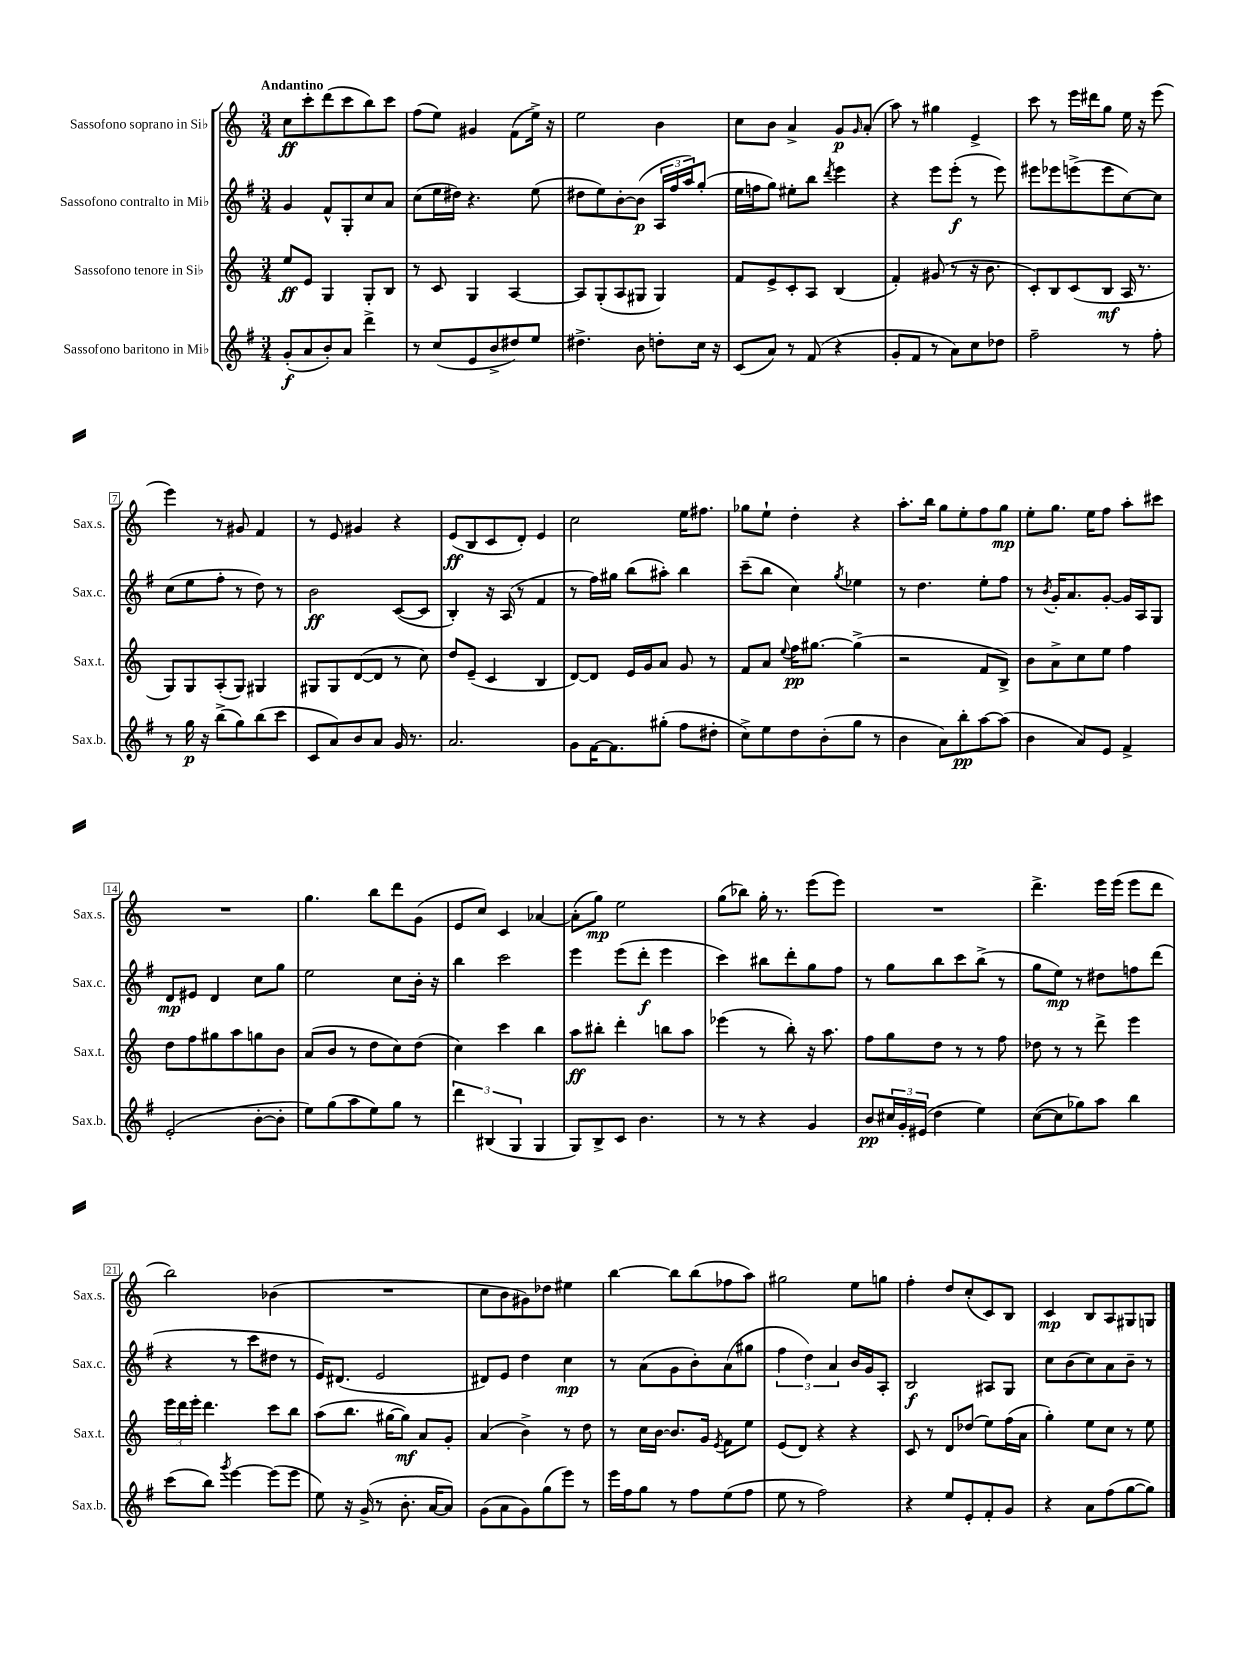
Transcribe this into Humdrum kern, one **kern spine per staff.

**kern	**dynam	**kern	**dynam	**kern	**dynam	**kern	**dynam
*part4	*part4	*part3	*part3	*part2	*part2	*part1	*part1
*staff4	*staff4	*staff3	*staff3	*staff2	*staff2	*staff1	*staff1
*I"Sassofono baritono in Mi♭	*	*I"Sassofono tenore in Si♭	*	*I"Sassofono contralto in Mi♭	*	*I"Sassofono soprano in Si♭	*
*I'Sax.b.	*	*I'Sax.t.	*	*I'Sax.c.	*	*I'Sax.s.	*
*clefG2	*	*clefG2	*	*clefG2	*	*clefG2	*
*k[f#]	*	*k[]	*	*k[f#]	*	*k[]	*
*M3/4	*	*M3/4	*	*M3/4	*	*M3/4	*
=1	=1	=1	=1	=1	=1	=1	=1
!	!	!	!	!	!	!LO:TX:a:B:t=Andantino	!
(8g'/L	f	8ee/L	ff	4g/	.	8cc\L	ff
8a/	.	8e/J	.	.	.	8ccc'\	.
8b'/)	.	4G/	.	8f#^^/L	.	(8ddd\	.
8a/J	.	.	.	8G'/	.	8ccc\	.
4ddd^\	.	8G'/L	.	8cc/	.	8bb\)	.
.	.	8B/J	.	8a/J	.	8ccc\J	.
=2	=2	=2	=2	=2	=2	=2	=2
8r	.	8r	.	(8cc\L	.	(8ff\L	.
(8cc/L	.	8c/	.	16ee\L	.	8ee\J)	.
.	.	.	.	16dd#X\JJ)	.	.	.
8e/	.	4G/	.	4.r	.	4g#X/	.
8b^/	.	.	.	.	.	.	.
8dd#X/)	.	[4A/	.	.	.	(8f\L	.
8ee/J	.	.	.	(8ee\	.	16ee^\Jk)	.
.	.	.	.	.	.	16r	.
=3	=3	=3	=3	=3	=3	=3	=3
4.dd#X^\	.	8A/L]	.	8dd#X\L	.	2ee\	.
.	.	(8G'/	.	8ee\)	.	.	.
.	.	8A/	.	[8b'\	.	.	.
8b\	.	8G#X/J	.	(8b\J]	p	.	.
8ddn'\L	.	4G#/)	.	24A/LL	.	4b\	.
.	.	.	.	24ff#/	.	.	.
.	.	.	.	24aa/J)	.	.	.
16cc\Jk	.	.	.	(8gg'/J	.	.	.
16r	.	.	.	.	.	.	.
=4	=4	=4	=4	=4	=4	=4	=4
(8c/L	.	8f/L	.	16ee\LL	.	8cc\L	.
.	.	.	.	16ffn\J	.	.	.
8a/J)	.	8e^/	.	8gg\J)	.	8b\J	.
8r	.	8c'/	.	8ee#X'\L	.	4a^/	.
(8f#/	.	8A/J	.	8bb\J	.	.	.
.	.	.	.	8qddd/	.	.	.
4r	.	(4B/	.	4eee\	.	8g/L	p
.	.	.	.	.	.	16qqg/	.
.	.	.	.	.	.	(8a'/J	.
=5	=5	=5	=5	=5	=5	=5	=5
8g'/L	.	4f'/)	.	4r	.	8aa\)	.
8f#/J	.	.	.	.	.	8r	.
8r	.	(8g#X/	.	8eee\L	.	4gg#X\	.
8a\L)	.	8r	.	(8eee'\J	f	.	.
8cc\	.	16r	.	8r	.	4e^/	.
.	.	8.b\	.	.	.	.	.
8dd-X\J	.	.	.	8eee\)	.	.	.
=6	=6	=6	=6	=6	=6	=6	=6
2ff#~\	.	8c'/L)	.	8eee#X\L	.	8ccc\	.
.	.	8B/	.	8eee-X\	.	8r	.
.	.	(8c/	.	(8eeen^\	.	16eee\LL	.
.	.	.	.	.	.	16ddd#X\J	.
.	.	8B/J	mf	8eee\	.	8gg\J	.
8r	.	16A/	.	[8cc\)	.	16ee\	.
.	.	8.r	.	.	.	16r	.
8ff#'\	.	.	.	8cc\J]	.	(8eee\	.
!!LO:LB:g=z
=7	=7	=7	=7	=7	=7	=7	=7
8r	.	8G/L)	.	(8cc\L	.	4eee\)	.
16gg\	p	8G/	.	8ee\	.	.	.
16r	.	.	.	.	.	.	.
(8bb^\L	.	(8A'/	.	8ff#'\J	.	8r	.
8gg\)	.	8G/J)	.	8r	.	8g#X/	.
(8bb\	.	4G#X/	.	8dd\)	.	4f/	.
8ccc\J	.	.	.	8r	.	.	.
=8	=8	=8	=8	=8	=8	=8	=8
8c/L	.	8G#X/L	.	2b\	ff	8r	.
8a/)	.	8G#/	.	.	.	8e/	.
8b/	.	([8d/	.	.	.	4g#X/	.
8a/J	.	8d/J]	.	.	.	.	.
16g/	.	8r	.	([8c/L	.	4r	.
8.r	.	.	.	.	.	.	.
.	.	8cc\)	.	8c/J]	.	.	.
=9	=9	=9	=9	=9	=9	=9	=9
2.a/	.	8dd/L	.	4B'/)	.	(8e/L	ff
.	.	(8e~/J	.	.	.	8B/	.
.	.	4c/	.	16r	.	8c/	.
.	.	.	.	(16A/	.	.	.
.	.	.	.	8r	.	8d'/J)	.
.	.	4B/	.	4f#/	.	4e/	.
=10	=10	=10	=10	=10	=10	=10	=10
8g\L	.	[8d/L)	.	8r	.	2cc\	.
[16f#\K	.	8d/J]	.	16ff#\LL)	.	.	.
8.f#\]	.	.	.	16gg#X\JJ	.	.	.
.	.	16e/LL	.	(8bb\L	.	.	.
.	.	16g/J	.	.	.	.	.
(8gg#X'\J	.	8a/J	.	8aa#X'\J)	.	.	.
8ff#\L	.	8g/	.	4bb\	.	16ee\KL	.
.	.	.	.	.	.	8.ff#X\J	.
8dd#X'\J	.	8r	.	.	.	.	.
=11	=11	=11	=11	=11	=11	=11	=11
8cc^\L)	.	8f/L	.	(8ccc~\L	.	8gg-X\L	.
8ee\	.	8a/J	.	8bb\J	.	8ee`\J	.
.	.	8qqee/	.	.	.	.	.
8dd\	.	16ff\KL	pp	4cc\)	.	4dd'\	.
.	.	[8.gg#X\J	.	.	.	.	.
(8b'\	.	.	.	.	.	.	.
.	.	.	.	8qgg/	.	.	.
8gg\J	.	(4gg#^\]	.	4ee-X\	.	4r	.
8r	.	.	.	.	.	.	.
=12	=12	=12	=12	=12	=12	=12	=12
4b\	.	2r	.	8r	.	8.aa'\L	.
.	.	.	.	4.dd\	.	.	.
.	.	.	.	.	.	16bb\Jk	.
8a\L)	.	.	.	.	.	8gg\L	.
8bb'\	pp	.	.	.	.	8ee'\	.
[8aa\	.	8f/L	.	8ee'\L	.	8ff\	.
(8aa\J]	.	8B^/J)	.	8ff#\J	.	8gg\J	mp
=13	=13	=13	=13	=13	=13	=13	=13
4b\	.	8b\L	.	8r	.	8ee'\L	.
.	.	.	.	8qb/	.	.	.
.	.	8a^\	.	16g'/KL	.	8.gg\J	.
.	.	.	.	8.a/	.	.	.
8a/L)	.	8cc\	.	.	.	.	.
.	.	.	.	.	.	16ee\KL	.
8e/J	.	8ee\J	.	[8g'/J	.	8ff\J	.
4f#^/	.	4ff\	.	16g/LL]	.	8aa'\L	.
.	.	.	.	16A/J	.	.	.
.	.	.	.	8G/J	.	8ccc#X\J	.
!!LO:LB:g=z
=14	=14	=14	=14	=14	=14	=14	=14
(2e'/	.	8dd\L	.	8d/L	mp	2.r	.
.	.	8ff\	.	8e#X/J	.	.	.
.	.	8gg#X\	.	4d/	.	.	.
.	.	8aa\	.	.	.	.	.
[8b'\L	.	8ggn\	.	8cc\L	.	.	.
8b'\J]	.	8b\J	.	8gg\J	.	.	.
=15	=15	=15	=15	=15	=15	=15	=15
8ee\L)	.	(8a/L	.	2ee\	.	4.gg\	.
(8gg\	.	8b/J	.	.	.	.	.
8aa\	.	8r	.	.	.	.	.
8ee\)	.	8dd\L	.	.	.	8bb\L	.
8gg\J	.	8cc\)	.	8cc\L	.	8ddd\	.
8r	.	(8dd\J	.	16b'\Jk	.	(8g\J	.
.	.	.	.	16r	.	.	.
=16	=16	=16	=16	=16	=16	=16	=16
6ddd\	.	4cc\)	.	4bb\	.	8e/L	.
.	.	.	.	.	.	8cc/J)	.
(6B#X/	.	.	.	.	.	.	.
.	.	4ccc\	.	2ccc\	.	4c/	.
6G/	.	.	.	.	.	.	.
4G/	.	4bb\	.	.	.	[4a-X/	.
=17	=17	=17	=17	=17	=17	=17	=17
8G/L)	.	8aa\L	ff	4eee\	.	(8a-'\L]	.
8B^/	.	8bb#X'\J	.	.	.	8gg\J)	mp
8c/J	.	4ddd'\	.	(8eee\L	.	2ee\	.
4.b\	.	.	.	8ddd'\J	f	.	.
.	.	8bbn\L	.	4eee\	.	.	.
.	.	8aa\J	.	.	.	.	.
=18	=18	=18	=18	=18	=18	=18	=18
8r	.	(4eee-X\	.	4ccc\)	.	(8gg\L	.
8r	.	.	.	.	.	8bb-X\J)	.
4r	.	8r	.	8bb#X\L	.	16gg'\	.
.	.	.	.	.	.	8.r	.
.	.	8bb'\)	.	8ddd'\	.	.	.
4g/	.	16r	.	8gg\	.	(8eee\L	.
.	.	8.aa\	.	.	.	.	.
.	.	.	.	8ff#\J	.	8eee\J)	.
=19	=19	=19	=19	=19	=19	=19	=19
8b/L	pp	8ff\L	.	8r	.	2.r	.
24cc#X/L	.	8gg\	.	8gg\L	.	.	.
24g'/	.	.	.	.	.	.	.
(24e#X/JJ	.	.	.	.	.	.	.
4dd\	.	8dd\J	.	8bb\	.	.	.
.	.	8r	.	8ccc\	.	.	.
4ee\)	.	8r	.	(8bb^\J	.	.	.
.	.	8ff\	.	8r	.	.	.
=20	=20	=20	=20	=20	=20	=20	=20
([8cc\L	.	8dd-X\	.	8gg\L	.	4.ddd^\	.
8cc\]	.	8r	.	8ee\J)	mp	.	.
8gg-X\)	.	8r	.	8r	.	.	.
8aa\J	.	8ddd^\	.	8dd#X\L	.	16eee\LL	.
.	.	.	.	.	.	(16eee\JJ	.
4bb\	.	4eee\	.	8ffn\	.	8eee\L	.
.	.	.	.	(8ddd\J	.	8ddd\J	.
!!LO:LB:g=z
=21	=21	=21	=21	=21	=21	=21	=21
(8ccc\L	.	24eee\LL	.	4r	.	2bb\)	.
.	.	24ddd\	.	.	.	.	.
.	.	24eee'\JJ	.	.	.	.	.
8bb\J)	.	4.ddd\	.	.	.	.	.
8qggg/	.	.	.	.	.	.	.
[4eee\	.	.	.	8r	.	.	.
.	.	.	.	8ccc\L	.	.	.
(8eee\L]	.	8ccc\L	.	8dd#X\J	.	(4b-X\	.
8eee\J	.	8bb\J	.	8r	.	.	.
=22	=22	=22	=22	=22	=22	=22	=22
8ee\)	.	(8aa\L	.	16e/KL)	.	2.r	.
.	.	.	.	(8.d#X/J	.	.	.
16r	.	8.bb\J	.	.	.	.	.
(16g^/	.	.	.	.	.	.	.
8r	.	.	.	2e/	.	.	.
.	.	[16gg#X\KL	.	.	.	.	.
8.b'\	.	8gg#\J])	mf	.	.	.	.
.	.	8a/L	.	.	.	.	.
[16a/KL	.	.	.	.	.	.	.
8a/J])	.	8g'/J	.	.	.	.	.
=23	=23	=23	=23	=23	=23	=23	=23
(8g\L	.	(4a/	.	8d#X/L)	.	8cc\L	.
8a\	.	.	.	8e/J	.	8b\	.
8g\)	.	4b^\)	.	4dd\	.	8g#X\)	.
(8gg\	.	.	.	.	.	8dd-X\J	.
8eee\J)	.	8r	.	4cc\	mp	4ee#X\	.
8r	.	8dd\	.	.	.	.	.
=24	=24	=24	=24	=24	=24	=24	=24
16eee\LL	.	8r	.	8r	.	[4bb\	.
16ff#\J	.	.	.	.	.	.	.
8gg\J	.	16cc\LL	.	(8a\L	.	.	.
.	.	[16b\JJ	.	.	.	.	.
8r	.	8.b/L]	.	8g\	.	8bb\L]	.
8ff#\L	.	.	.	8b'\)	.	(8bb\	.
.	.	16g/Jk	.	.	.	.	.
.	.	8qe/	.	.	.	.	.
(8ee\	.	8f\L	.	(8a\	.	8ff-X\	.
8ff#\J	.	8ee\J	.	8gg#X\J	.	8aa\J)	.
=25	=25	=25	=25	=25	=25	=25	=25
8ee\	.	(8e/L	.	6ff#\	.	2gg#X\	.
8r	.	8d/J)	.	.	.	.	.
.	.	.	.	6dd\)	.	.	.
2ff#\)	.	4r	.	.	.	.	.
.	.	.	.	6a/	.	.	.
.	.	4r	.	16b/LL	.	8ee\L	.
.	.	.	.	16g/J	.	.	.
.	.	.	.	8A'/J	.	8ggn\J	.
=26	=26	=26	=26	=26	=26	=26	=26
4r	.	8c/	.	2B/	f	4ff'\	.
.	.	8r	.	.	.	.	.
8ee/L	.	8d/L	.	.	.	8dd/L	.
8e'/	.	(8dd-X/J	.	.	.	(8cc'/	.
8f#'/	.	8ee\L)	.	8A#X/L	.	8c/)	.
8g/J	.	(16ff\L	.	8G/J	.	8B/J	.
.	.	16a\JJ	.	.	.	.	.
=27	=27	=27	=27	=27	=27	=27	=27
4r	.	4gg'\)	.	8cc\L	.	4c/	mp
.	.	.	.	(8b\	.	.	.
8a\L	.	8ee\L	.	8cc\)	.	8B/L	.
(8ff#\	.	8cc\J	.	8a\	.	8A/	.
[8gg\	.	8r	.	8b~\J	.	8G#X/	.
8gg\J])	.	8ee\	.	8r	.	8Gn/J	.
==	==	==	==	==	==	==	==
*-	*-	*-	*-	*-	*-	*-	*-
